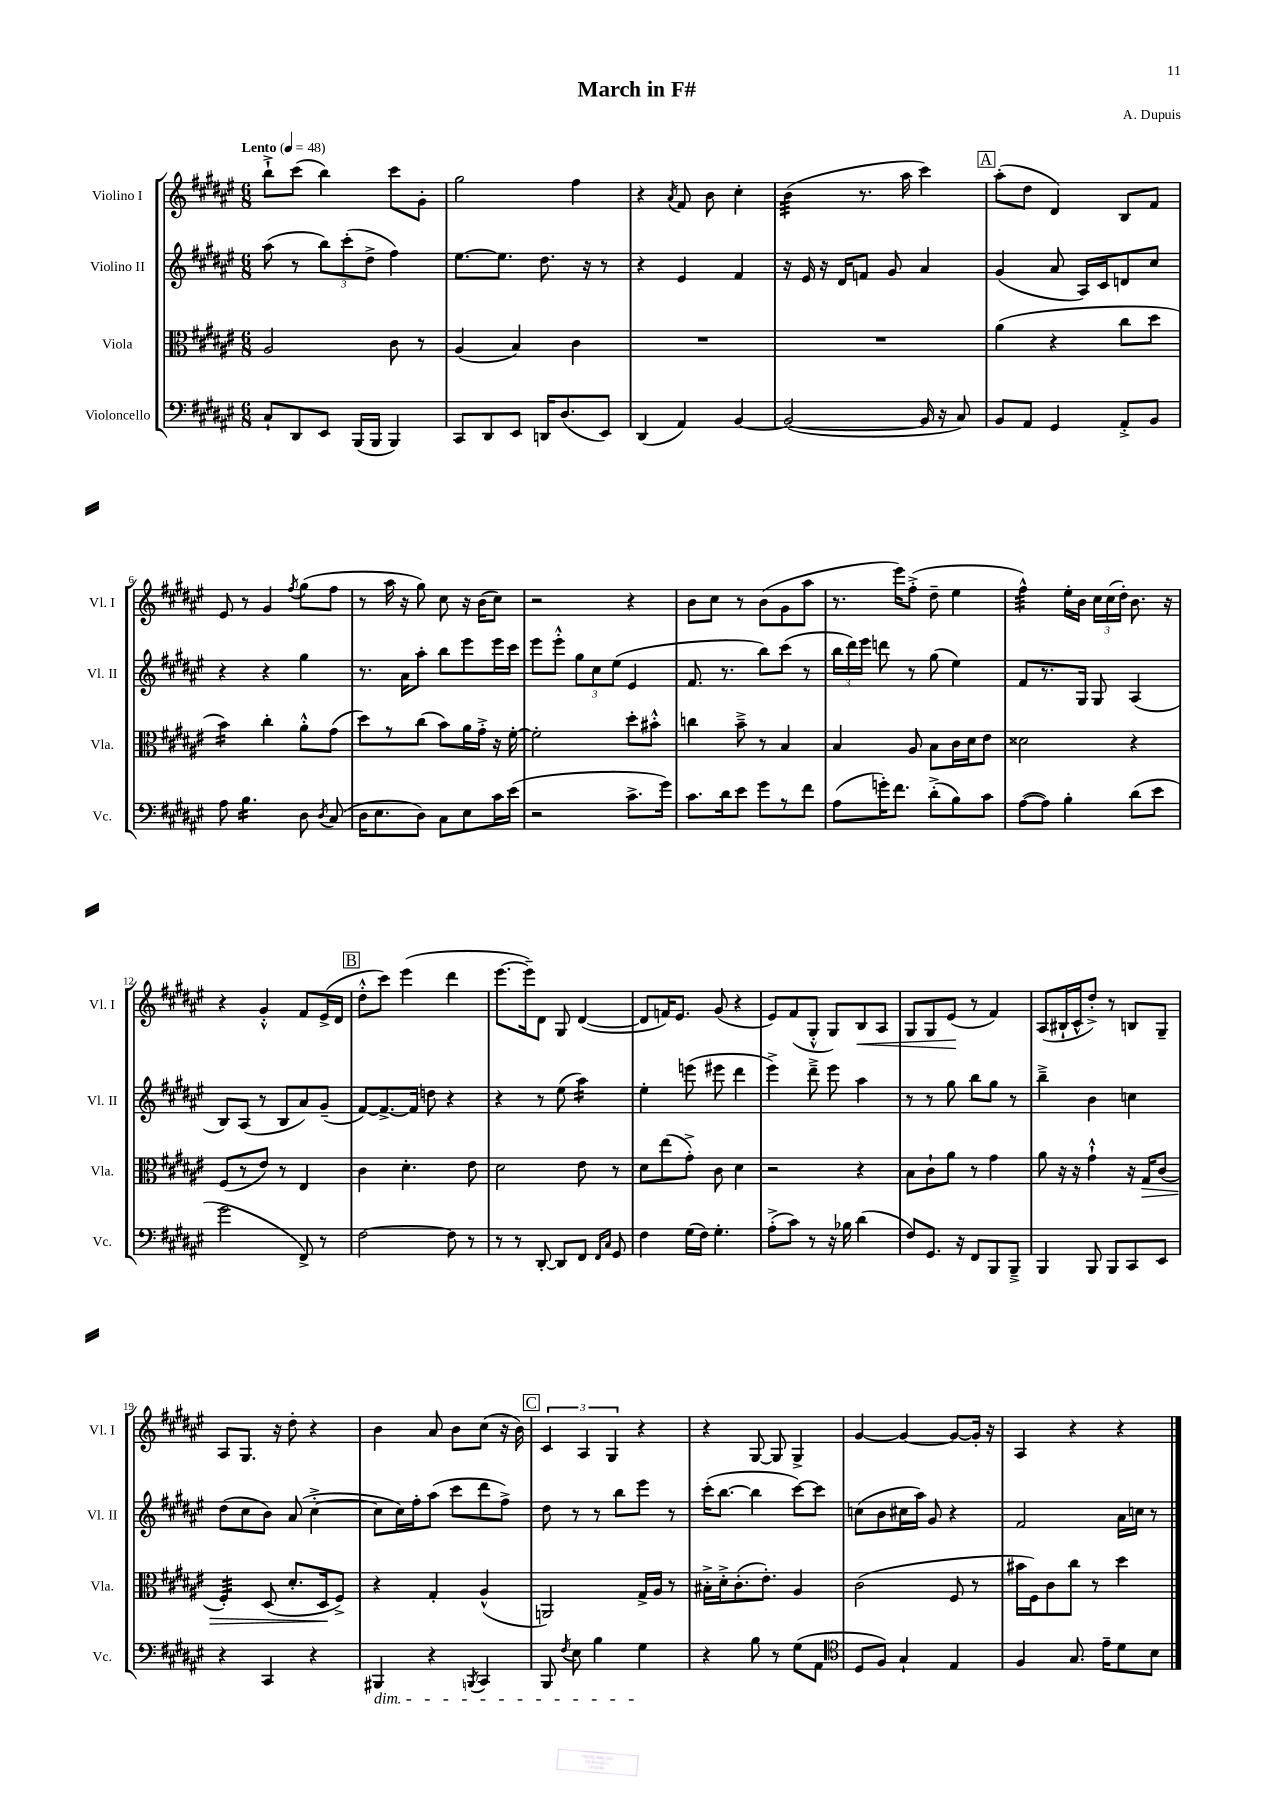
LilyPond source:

\header { title = "March in F#" composer = "A. Dupuis" }
<<
\new StaffGroup <<
\new Staff = "s0" \with { instrumentName = "Violino I" shortInstrumentName = "Vl. I" } {
    \clef treble \key fis \major \numericTimeSignature \time 6/8 \tempo "Lento" 4 = 48
    \autoBeamOff b''8[-!-> cis'''8]( b''4) cis'''8[ gis'8]-. |
    gis''2 fis''4 |
    r4 \acciaccatura { ais'8 } fis'8 b'8 cis''4-. |
    b'4:32( r8. ais''16 cis'''4) |
    \mark \markup { \box "A" } ais''8[-.( dis''8] dis'4) b8[ fis'8] |
    eis'8 r8 gis'4 \acciaccatura { fis''8 } gis''8[( fis''8] |
    r8 ais''16 r16 gis''8) cis''8 r16 b'16[( cis''8]) |
    r2 r4 |
    b'8[ cis''8] r8 b'8[( gis'8 ais''8] |
    r8. eis'''16[) fis''8]-.->( dis''8-- eis''4 |
    fis''4:32-^) eis''16[-. b'16] \tuplet 3/2 { cis''16[ cis''16( dis''16]-.) } b'8. r16 |
    r4 gis'4-.-^ fis'8[ eis'16->( dis'16] |
    \mark \markup { \box "B" } dis''8[-.-^ cis'''8]) eis'''4( dis'''4 |
    eis'''8.[~ eis'''16--) dis'8] gis8 dis'4~( |
    dis'8[ f'16) eis'8.] gis'8( r4 |
    eis'8[) fis'8( gis8]-.-^ gis8[) b8\< ais8] |
    gis8[ gis8 eis'8]\!( r8 fis'4) |
    ais8[( bis16-! cis'16-^ dis''8]-.->) r8 b8[ gis8]-- |
    ais8[ gis8.] r16 dis''8-. r4 |
    b'4 ais'8 b'8[ cis''8]( r16 b'16) |
    \mark \markup { \box "C" } \tuplet 3/2 { cis'4 ais4 gis4 } r4 |
    r4 gis8~ gis8 gis4-> |
    gis'4~ gis'4~ gis'8[~ gis'16]-. r16 |
    ais4 r4 r4 \bar "|." |
}
\new Staff = "s1" \with { instrumentName = "Violino II" shortInstrumentName = "Vl. II" } {
    \clef treble \key fis \major \numericTimeSignature \time 6/8
    \autoBeamOff ais''8( r8 \tuplet 3/2 { b''8[) cis'''8-.( dis''8]-> } fis''4) |
    eis''8.[~ eis''8.] dis''8. r16 r8 |
    r4 eis'4 fis'4 |
    r16 eis'16 r16 dis'16[ f'8] gis'8 ais'4 |
    \mark \markup { \box "A" } gis'4( ais'8 ais16[) cis'16 d'8 cis''8] |
    r4 r4 gis''4 |
    r8. ais'16[ ais''8]-. b''8[ eis'''8 eis'''16 cis'''16] |
    eis'''8[ eis'''8]-.-^ \tuplet 3/2 { gis''8[ cis''8 eis''8]( } eis'4 |
    fis'8. r8. b''8[) cis'''8]( r8 |
    \tuplet 3/2 { b''16[ dis'''16) eis'''16] } d'''8 r8 gis''8( eis''4) |
    fis'8[ r8. gis16] gis8 ais4( |
    b8[) ais8]( r8 b8[ ais'8) gis'8]--( |
    \mark \markup { \box "B" } fis'8[~) fis'8.~-> fis'16] d''8 r4 |
    r4 r8 eis''8( ais''4:16) |
    eis''4-. e'''8( eis'''8 dis'''4 |
    eis'''4->) dis'''8---> eis'''8 ais''4 |
    r8 r8 gis''8 b''8[ gis''8] r8 |
    b''4---> b'4 c''4 |
    dis''8[( cis''8 b'8]) ais'8( cis''4~-.-> |
    cis''8[ cis''16) fis''16-. ais''8]( cis'''8[ dis'''8 fis''8]->) |
    \mark \markup { \box "C" } dis''8 r8 r8 b''8[ eis'''8] r8 |
    cis'''16[-.( b''8.]~ b''4 cis'''8[~) cis'''8] |
    c''8[( b'8 cis''16 ais''16]) gis'8 r4 |
    fis'2 ais'16[ c''16] r8 \bar "|." |
}
\new Staff = "s2" \with { instrumentName = "Viola" shortInstrumentName = "Vla." } {
    \clef alto \key fis \major \numericTimeSignature \time 6/8
    \autoBeamOff ais2 cis'8 r8 |
    ais4( b4) cis'4 |
    R2. |
    R2. |
    \mark \markup { \box "A" } ais'4( r4 cis''8[ dis''8] |
    b'4:16) cis''4-. ais'8[-.-^ gis'8]( |
    dis''8[) r8 cis''8]( b'8[) ais'16 gis'16]-.-> r16 fis'16~-. |
    fis'2-. dis''8[-. bis'8]-.-^ |
    c''4 b'8---> r8 b4 |
    b4 ais8 b8[ cis'16 dis'16 eis'8] |
    disis'2 r4 |
    fis8[( r8 eis'8]) r8 eis4 |
    \mark \markup { \box "B" } cis'4 dis'4.-. eis'8 |
    dis'2 eis'8 r8 |
    dis'8[ eis''8( gis'8]-.->) cis'8 dis'4 |
    r2 r4 |
    b8[ cis'8-! ais'8] r8 gis'4 |
    ais'8 r16 r16 gis'4-!-^ r16 gis16[\> cis'8]( |
    fis4:32-.) dis8( dis'8.[-. dis16\! fis8]->) |
    r4 gis4-. ais4-^( |
    \mark \markup { \box "C" } a,2) gis16[-> ais16] r8 |
    bis16[-.-> dis'16-.-> cis'8.-.( eis'8.]-.) ais4 |
    cis'2( fis8 r8 |
    bis'16[ fis16) cis'8 cis''8] r8 dis''4 \bar "|." |
}
\new Staff = "s3" \with { instrumentName = "Violoncello" shortInstrumentName = "Vc." } {
    \clef bass \key fis \major \numericTimeSignature \time 6/8
    \autoBeamOff cis8[-! dis,8 eis,8] b,,16[( b,,16] b,,4) |
    cis,8[ dis,8 eis,8] d,16[ dis8.( eis,8]) |
    dis,4( ais,4) b,4~ |
    b,2~( b,16 r16 cis8) |
    \mark \markup { \box "A" } b,8[ ais,8] gis,4 ais,8[-.-> b,8] |
    ais8 b4.:16 dis8 \acciaccatura { dis8 } cis8( |
    dis16[ eis8. dis8]) cis8[ eis8 cis'16 eis'16]( |
    r2 cis'8.[-> gis'16]) |
    cis'8.[ dis'16 eis'8] gis'8[ r8 fis'8] |
    ais8[( g'16-.) fis'8.] dis'8[-.->( b8) cis'8] |
    ais8[~( ais8]) b4-. dis'8[( eis'8] |
    gis'2 fis,8->) r8 |
    \mark \markup { \box "B" } fis2~ fis8 r8 |
    r8 r8 dis,8~-. dis,8[ fis,8] \grace { fis,16[ cis16] } gis,8 |
    fis4 gis16[( fis16]) gis4.-. |
    ais8[-.->( cis'8]) r8 r16 bes16 dis'4( |
    fis8[) gis,8.] r16 fis,8[ b,,8 b,,8]---> |
    b,,4 b,,8 b,,8[ cis,8 eis,8] |
    r4 cis,4 r4 |
    bis,,4\dim r4 \acciaccatura { b,,8 } cis,4 |
    \mark \markup { \box "C" } b,,8 \acciaccatura { fis8 } eis8 b4 gis4\! |
    r4 b8 r8 gis8[( ais,8] |
    \clef tenor dis8[ fis8]) gis4-! eis4 |
    fis4 gis8. eis'16[-- dis'8 b8] \bar "|." |
}
>>
>>
